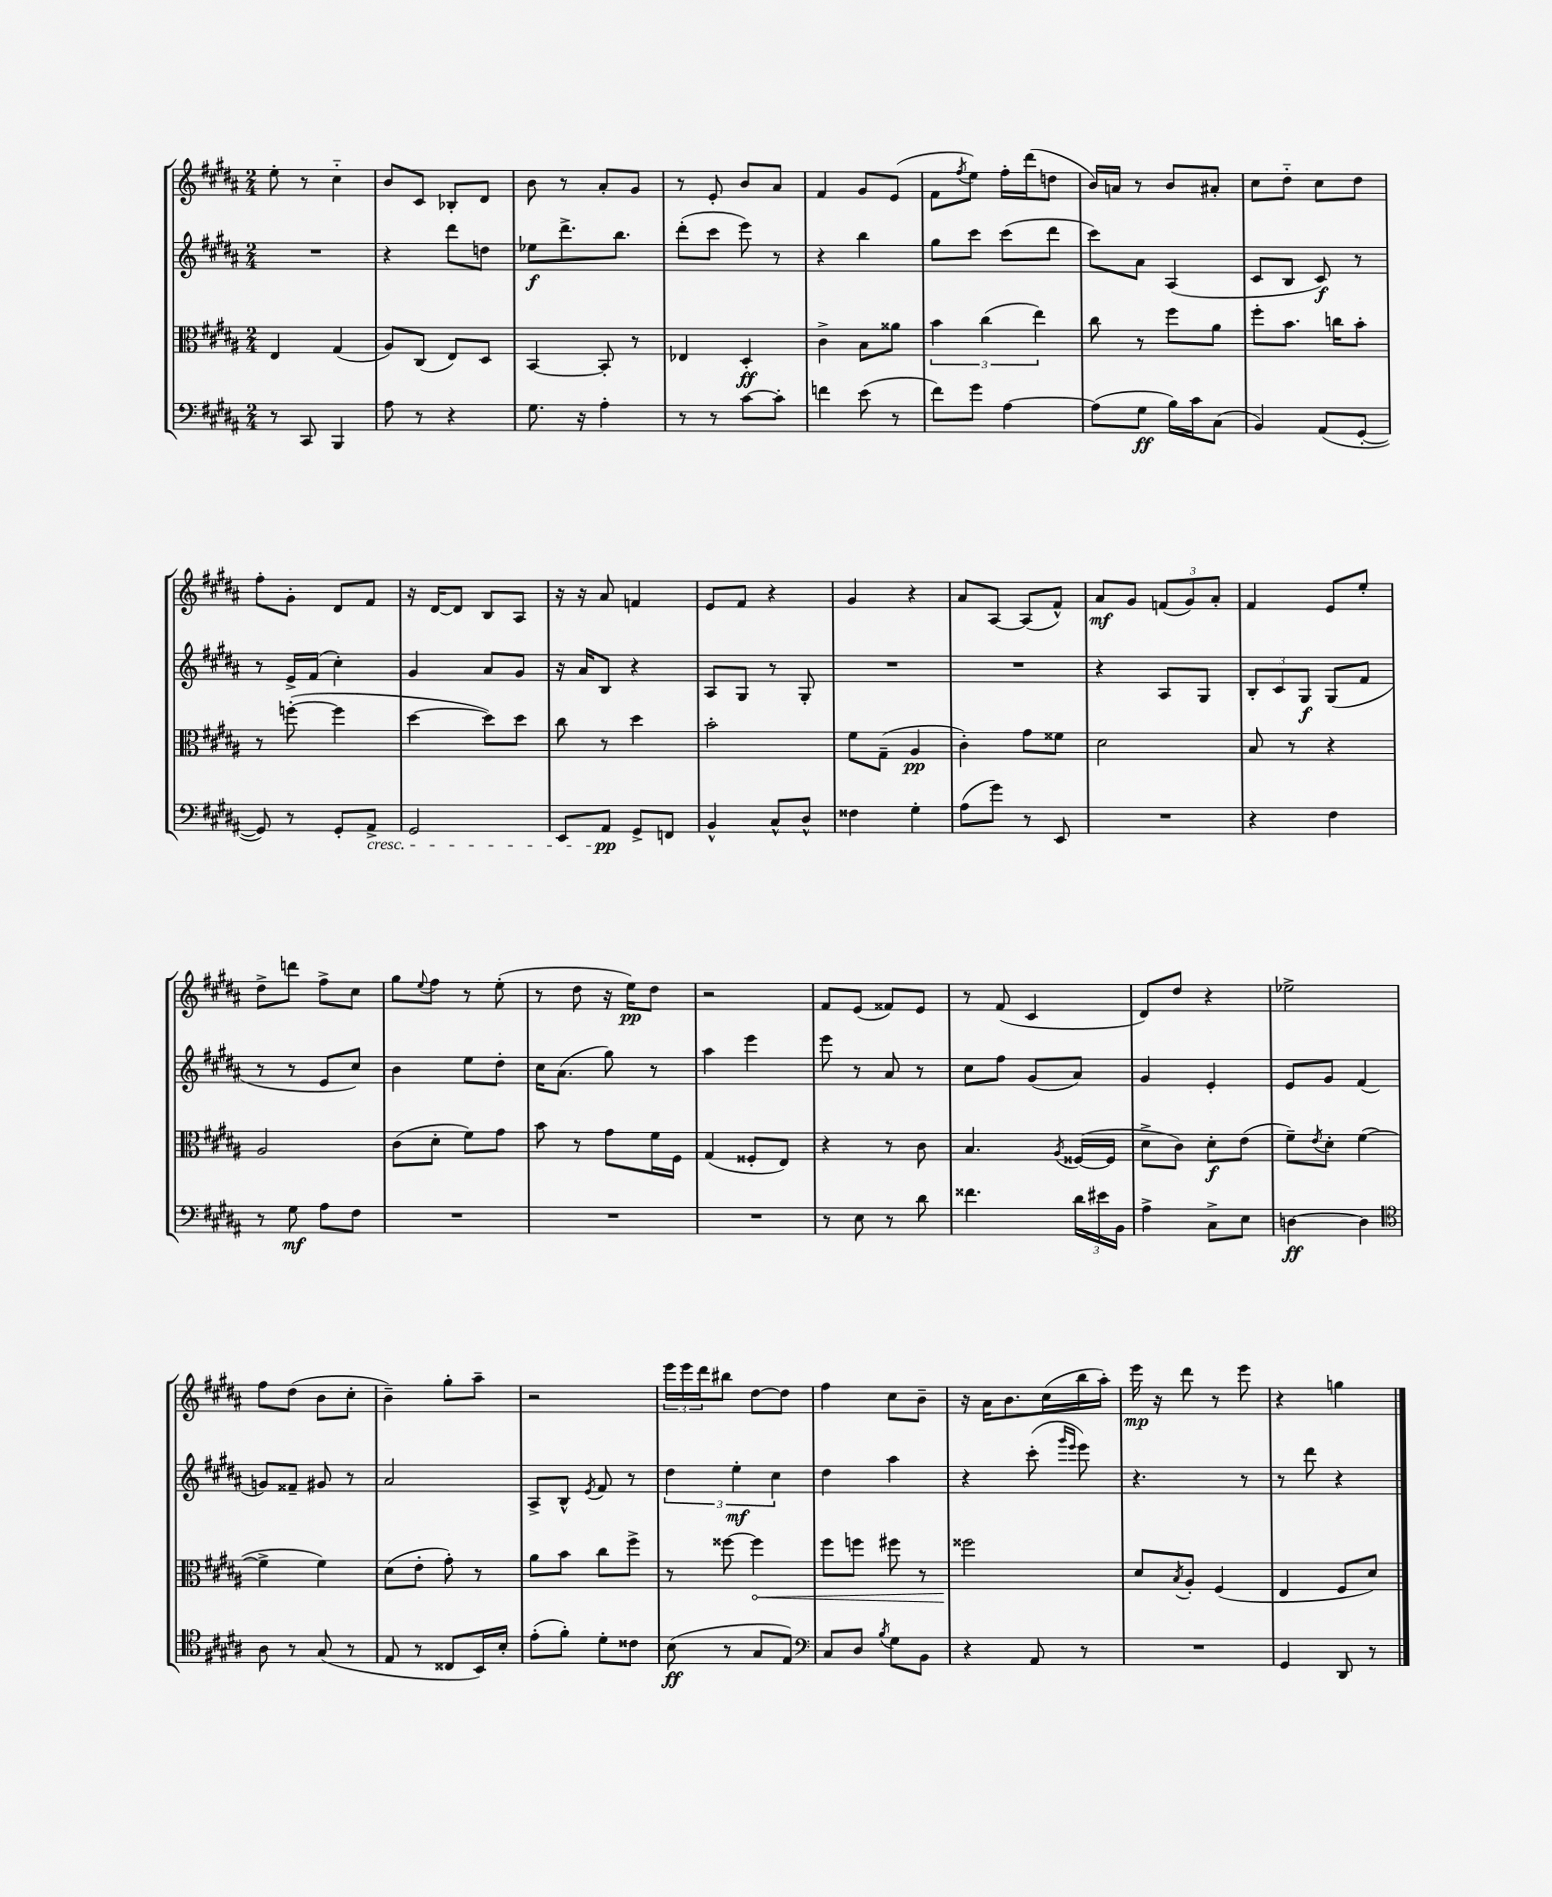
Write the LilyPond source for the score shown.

<<
\new StaffGroup <<
\new Staff = "s0" {
    \clef treble \key b \major \numericTimeSignature \time 2/4
    e''8-. r8 cis''4-_ |
    b'8 cis'8 bes8-. dis'8 |
    b'8 r8 ais'8-. gis'8 |
    r8 e'8-. b'8 ais'8 |
    fis'4 gis'8 e'8( |
    fis'8 \acciaccatura { fis''8 } e''8) fis''16-. dis'''16( d''8 |
    b'16) a'16 r8 b'8 ais'8-. |
    cis''8 dis''8-_ cis''8 dis''8 |
    fis''8-. gis'8-. dis'8 fis'8 |
    r16 dis'16~ dis'8 b8 ais8 |
    r16 r16 ais'8 f'4 |
    e'8 fis'8 r4 |
    gis'4 r4 |
    ais'8 ais8~ ais8( fis'8-^) |
    ais'8\mf gis'8 \tuplet 3/2 { f'8( gis'8) ais'8-. } |
    fis'4 e'8 e''8-. |
    dis''8-> d'''8 fis''8-> cis''8 |
    gis''8 \appoggiatura { e''8 } fis''8 r8 e''8-.( |
    r8 dis''8 r16 e''16\pp) dis''8 |
    r2 |
    fis'8 e'8( fisis'8) e'8 |
    r8 fis'8( cis'4 |
    dis'8) dis''8 r4 |
    ees''2-> |
    fis''8 dis''8( b'8 cis''8-. |
    b'4--) gis''8-. ais''8-- |
    r2 |
    \tuplet 3/2 { e'''16 e'''16 dis'''16 } bis''8 dis''8~ dis''8 |
    fis''4 cis''8 b'8-- |
    r16 ais'16 b'8. cis''16( b''16 ais''16-.) |
    e'''16\mp r16 dis'''8 r8 e'''8 |
    r4 g''4 \bar "|." |
}
\new Staff = "s1" {
    \clef treble \key b \major \numericTimeSignature \time 2/4
    R2 |
    r4 dis'''8 d''8 |
    ees''8\f dis'''8.-> b''8. |
    dis'''8-.( cis'''8 e'''8) r8 |
    r4 b''4 |
    gis''8 cis'''8 cis'''8( dis'''8 |
    cis'''8) ais'8 ais4( |
    cis'8 b8 cis'8\f) r8 |
    r8 e'16-> fis'16( cis''4-.) |
    gis'4 ais'8 gis'8 |
    r16 ais'16 b8 r4 |
    ais8 gis8 r8 gis8-. |
    R2 |
    R2 |
    r4 ais8 gis8 |
    \tuplet 3/2 { b8-. cis'8 gis8\f } gis8( fis'8 |
    r8 r8 e'8 cis''8) |
    b'4 e''8 dis''8-. |
    cis''16 ais'8.( gis''8) r8 |
    ais''4 e'''4 |
    e'''8 r8 ais'8 r8 |
    cis''8 fis''8 gis'8( ais'8) |
    gis'4 e'4-. |
    e'8 gis'8 fis'4( |
    g'8) fisis'8-- gis'8 r8 |
    ais'2 |
    ais8-> b8-^ \acciaccatura { e'8 } fis'8 r8 |
    \tuplet 3/2 { dis''4 e''4-.\mf cis''4 } |
    dis''4 ais''4 |
    r4 cis'''8-.( \grace { gis'''16 e'''16 } e'''8) |
    r4. r8 |
    r8 dis'''8 r4 \bar "|." |
}
\new Staff = "s2" {
    \clef alto \key b \major \numericTimeSignature \time 2/4
    e4 gis4( |
    ais8) cis8( e8) dis8 |
    b,4~ b,8-. r8 |
    ees4 dis4-.\ff |
    cis'4-> b8 aisis'8 |
    \tuplet 3/2 { b'4 cis''4( e''4) } |
    cis''8 r8 fis''8 ais'8 |
    fis''8-. b'8. c''16 b'8-. |
    r8 f''8~-.( f''4 |
    dis''4~ dis''8) dis''8 |
    cis''8 r8 dis''4 |
    b'2-. |
    fis'8 gis8--( ais4\pp |
    cis'4-.) gis'8 fisis'8 |
    dis'2 |
    b8 r8 r4 |
    ais2 |
    cis'8( dis'8-. fis'8) gis'8 |
    b'8 r8 gis'8 fis'16 fis16 |
    gis4( fisis8-. e8) |
    r4 r8 cis'8 |
    b4. \acciaccatura { ais8 } fisis16~( fisis16 |
    dis'8-> cis'8) dis'8-.\f e'8( |
    fis'8--) \acciaccatura { e'8 } dis'8-. fis'4~( |
    fis'4-> fis'4) |
    dis'8( e'8-. gis'8-.) r8 |
    ais'8 b'8 cis''8 fis''8-> |
    r8 fisis''8~ \once \override Hairpin.circled-tip = ##t fisis''4\< |
    fis''8 f''8 fis''8 r8 |
    fisis''2\! |
    dis'8 \acciaccatura { b8 } ais8-. fis4( |
    e4 fis8 dis'8) \bar "|." |
}
\new Staff = "s3" {
    \clef bass \key b \major \numericTimeSignature \time 2/4
    r8 cis,8 b,,4 |
    ais8 r8 r4 |
    gis8. r16 ais4-. |
    r8 r8 cis'8~ cis'8-. |
    f'4 e'8( r8 |
    fis'8) gis'8 ais4~ |
    ais8( gis8\ff b16) cis'16 cis8( |
    b,4) ais,8( gis,8~-. |
    gis,8) r8 gis,8-. ais,8->\cresc |
    gis,2 |
    e,8 ais,8\pp\! gis,8-> f,8 |
    b,4-^ cis8-^ dis8-^ |
    fisis4 gis4-. |
    ais8( gis'8) r8 e,8 |
    R2 |
    r4 fis4 |
    r8 gis8\mf ais8 fis8 |
    R2 |
    R2 |
    R2 |
    r8 e8 r8 dis'8 |
    fisis'4. \tuplet 3/2 { dis'16 eis'16 b,16 } |
    ais4-> cis8-> e8 |
    d4~\ff d4 |
    \clef tenor ais8 r8 gis8( r8 |
    e8 r8 cisis8 b,16) b16-. |
    e'8-.( fis'8-.) dis'8-. cisis'8 |
    b8\ff( r8 gis8 e8) |
    \clef bass cis8 dis8 \acciaccatura { b8 } gis8 b,8 |
    r4 ais,8 r8 |
    R2 |
    gis,4 dis,8 r8 \bar "|." |
}
>>
>>
\layout { \context { \Score \remove "Bar_number_engraver" } }
